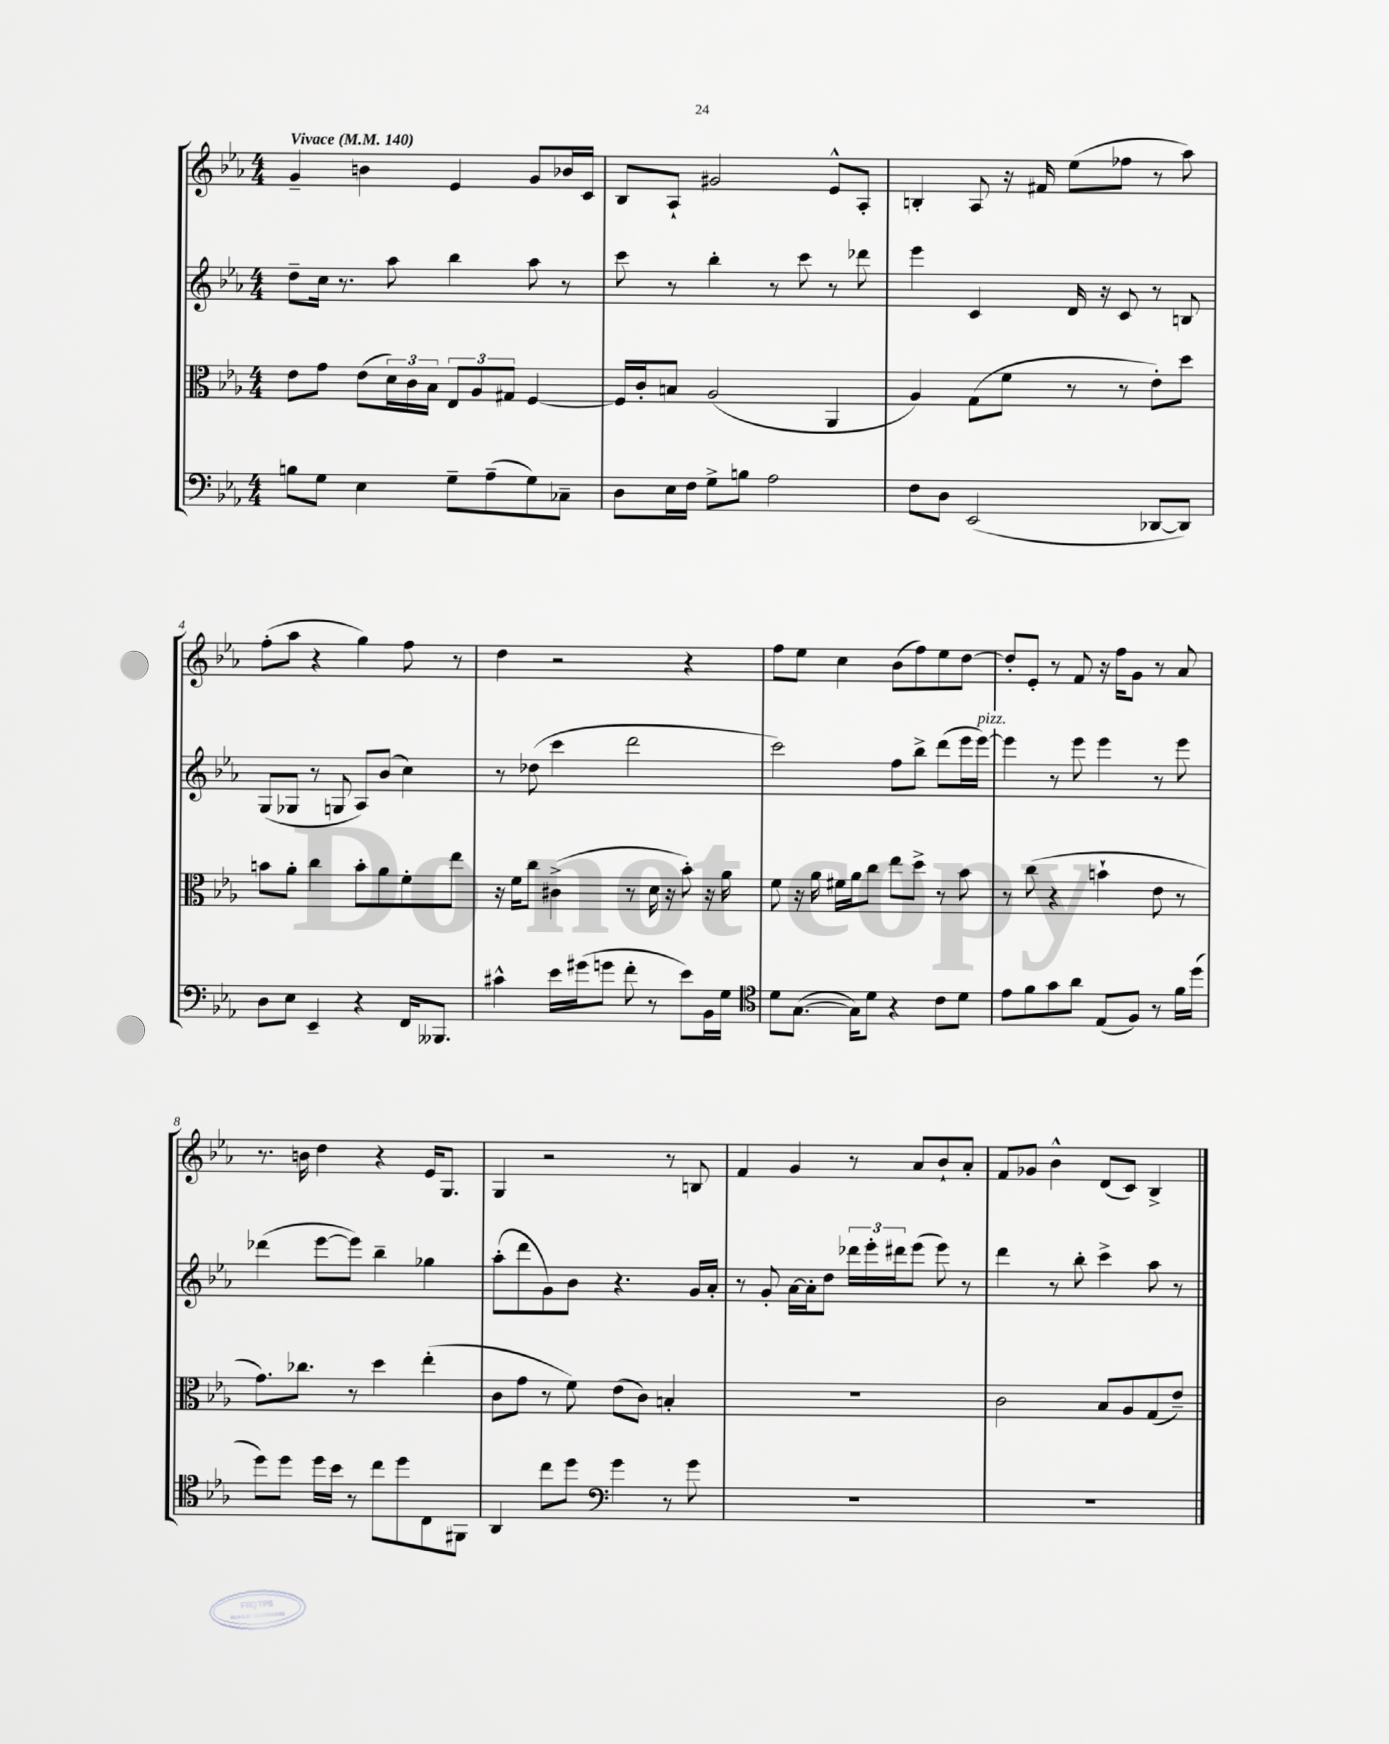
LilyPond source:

<<
\new StaffGroup <<
\new Staff = "s0" {
    \clef treble \key ees \major \numericTimeSignature \time 4/4 \tempo "Vivace" 4 = 140
    g'4-- b'4 ees'4 g'8 bes'16 c'16 |
    bes8 aes8-! gis'2 ees'8-^ aes8-. |
    b4-. aes8 r16 fis'16 ees''8( fes''8 r8 aes''8) |
    f''8-.( aes''8 r4 g''4) f''8 r8 |
    d''4 r2 r4 |
    f''8 ees''8 c''4 bes'8( f''8) ees''8 d''8~ |
    d''8-. ees'8-. r8 f'8 r16 f''16 g'8 r8 aes'8 |
    r8. b'16 d''4 r4 ees'16 g8. |
    g4 r2 r8 b8 |
    f'4 g'4 r8 aes'8 bes'8-! aes'8-. |
    f'8 ges'8 bes'4-^ d'8( c'8) bes4-> \bar "|." |
}
\new Staff = "s1" {
    \clef treble \key ees \major \numericTimeSignature \time 4/4
    d''8-- c''16 r8. aes''8 bes''4 aes''8 r8 |
    c'''8 r8 bes''4-. r8 c'''8 r8 des'''8 |
    ees'''4 c'4 d'16 r16 c'8 r8 b8 |
    g8( ges8 r8 g8 aes8) bes'8( c''4) |
    r8 des''8( c'''4 d'''2 |
    c'''2) f''8 bes''8-> d'''8( ees'''16 ees'''16~^\markup { \italic "pizz." }) |
    ees'''4 r8 ees'''8 ees'''4 r8 ees'''8 |
    des'''4( ees'''8~ ees'''8) bes''4-- ges''4 |
    aes''8-.( d'''8 g'8) bes'8 r4. g'16 aes'16-. |
    r8 g'8-. aes'16~ aes'16-. d''8 \tuplet 3/2 { des'''16 ees'''16-. dis'''16 } ees'''8( ees'''8) r8 |
    d'''4 r8 bes''8-. c'''4-> aes''8 r8 \bar "|." |
}
\new Staff = "s2" {
    \clef alto \key ees \major \numericTimeSignature \time 4/4
    ees'8 g'8 ees'8( \tuplet 3/2 { d'16) c'16 bes16 } \tuplet 3/2 { ees8 aes8 gis8 } f4~ |
    f16 c'16-. b8 aes2( aes,4 |
    aes4) g8( f'8 r8 r8 ees'8-.) d''8 |
    b'8 aes'8-. c''4 b'8-. aes'8 f'8-. ees''8 |
    r16 f'16 c''8 cis'4->( r8 d'16 r16 bes'8-.) r16 aes'16 |
    f'8 r16 aes'16 fis'16 aes'16 c''8 ees''8 d''8-> r8 bes'8 |
    r8 c''8( r4 b'4-! ees'8 r8 |
    g'8.) ces''8. r8 d''4 ees''4-.( |
    c'8 g'8 r8 f'8) ees'8( c'8) b4-. |
    R1 |
    c'2 bes8 aes8 g8( ees'8--) \bar "|." |
}
\new Staff = "s3" {
    \clef bass \key ees \major \numericTimeSignature \time 4/4
    b8 g8 ees4 g8-- aes8--( g8) ces8-- |
    d8 ees16 f16 g8-> b8 aes2 |
    f8 d8 ees,2( des,8~ des,8) |
    d8 ees8 ees,4-- r4 f,16 beses,,8. |
    cis'4-^ ees'16 gis'16( g'8 f'8-. r8 ees'8) bes,16 g16 |
    \clef tenor d'8 g8.~( g16) d'8 r4 c'8 d'8 |
    ees'8 f'8 g'8 aes'8 ees8( f8) r8 f'16 d''16( |
    d''8) d''8 d''16 bes'16 r8 c''8 d''8 c8 fis,8 |
    aes,4 c''8 d''8 \clef bass g'4 r8 g'8 |
    R1 |
    R1 \bar "|." |
}
>>
>>
